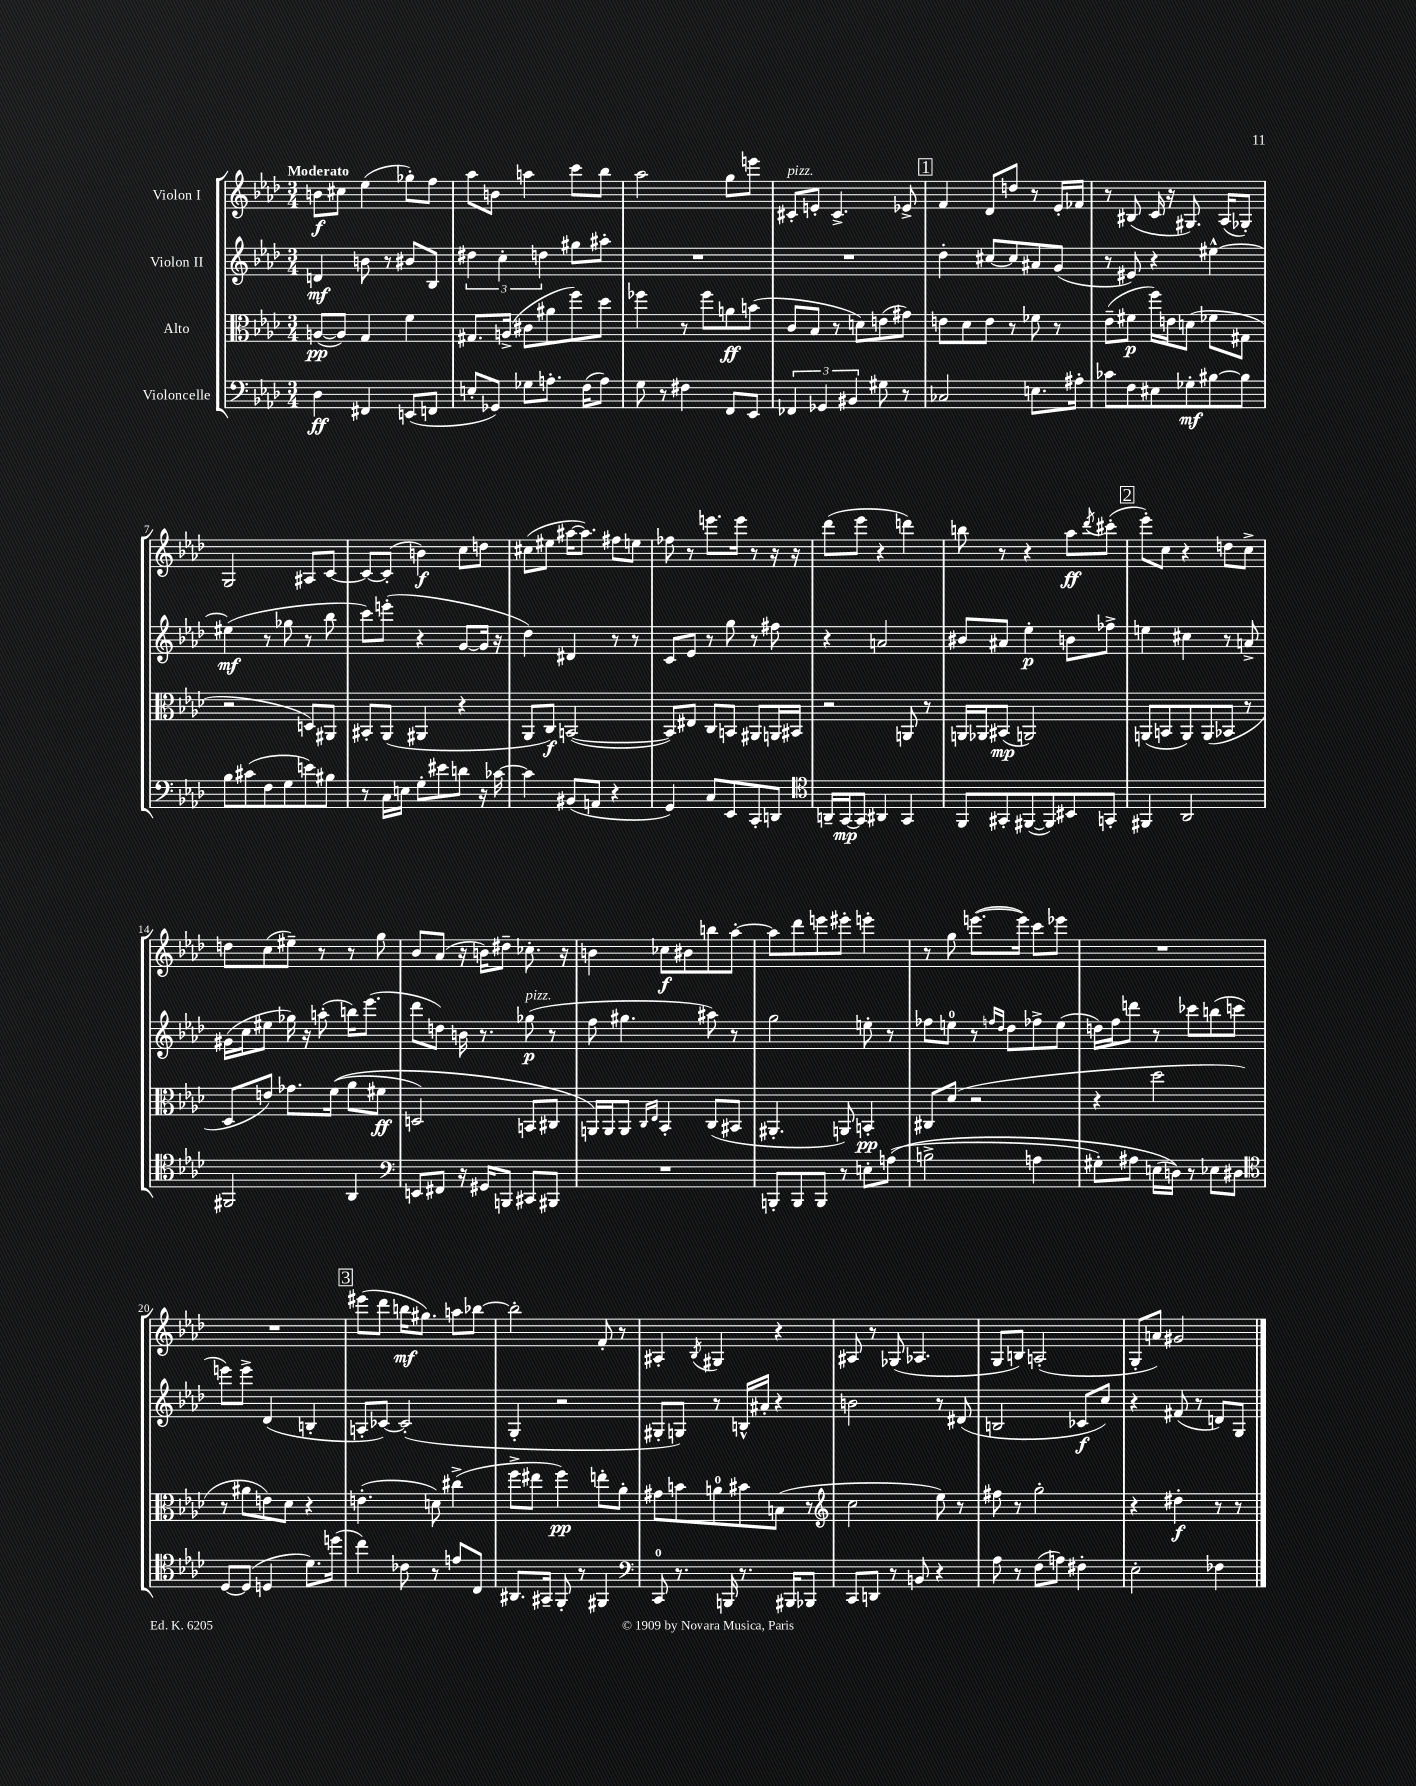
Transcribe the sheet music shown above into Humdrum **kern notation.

**kern	**dynam	**kern	**dynam	**kern	**dynam	**kern	**dynam
*part4	*part4	*part3	*part3	*part2	*part2	*part1	*part1
*staff4	*staff4	*staff3	*staff3	*staff2	*staff2	*staff1	*staff1
*I"Violoncelle	*	*I"Alto	*	*I"Violon II	*	*I"Violon I	*
*clefF4	*	*clefC3	*	*clefG2	*	*clefG2	*
*k[b-e-a-d-]	*	*k[b-e-a-d-]	*	*k[b-e-a-d-]	*	*k[b-e-a-d-]	*
*M3/4	*	*M3/4	*	*M3/4	*	*M3/4	*
=1	=1	=1	=1	=1	=1	=1	=1
!	!	!	!	!	!	!LO:TX:a:B:t=Moderato	!
4D-\	ff	([8An/L	pp	4dn/	mf	8bn\L	f
.	.	8A/J])	.	.	.	8cc#X\J	.
4FF#X/	.	4G/	.	8bn\	.	(4ee-\	.
.	.	.	.	8r	.	.	.
(8EEn/L	.	4f\	.	8b#X/L	.	8gg-X'\L)	.
8FFn/J	.	.	.	8B-/J	.	8ff\J	.
=2	=2	=2	=2	=2	=2	=2	=2
8En'/L	.	8.G#X/L	.	6dd#X\	.	8aa-\L	.
8GG-X/J)	.	.	.	.	.	8bn\J	.
.	.	.	.	6cc'\	.	.	.
.	.	(16An^/Jk	.	.	.	.	.
8G-X\L	.	8c#X\L	.	.	.	4aan\	.
.	.	.	.	6ddn\	.	.	.
8.An'\J	.	8a#X\	.	.	.	.	.
.	.	8ff\)	.	8gg#X\L	.	8ccc\L	.
(16F\KL	.	.	.	.	.	.	.
8A\J)	.	8dd-\J	.	8aa#X'\J	.	8bb-\J	.
=3	=3	=3	=3	=3	=3	=3	=3
8G\	.	4ff-X\	.	2.r	.	2aa-\	.
8r	.	.	.	.	.	.	.
4F#X\	.	8r	.	.	.	.	.
.	.	8ff-\L	.	.	.	.	.
8FF/L	.	8an\	ff	.	.	8gg\L	.
8EE-/J	.	(8bn\J	.	.	.	8eeen\J	.
=4	=4	=4	=4	=4	=4	=4	=4
!	!	!	!	!	!	!LO:TX:a:i:t=pizz.	!
6FF-X/	.	8c/L	.	2.r	.	8c#X'/L	.
.	.	8B-/J	.	.	.	8en'/J	.
6GG-X/	.	.	.	.	.	.	.
.	.	8r	.	.	.	4.c#^/	.
6BB#X/	.	.	.	.	.	.	.
.	.	8dn\L)	.	.	.	.	.
8G#X\	.	(8en\	.	.	.	.	.
8r	.	8g#X\J)	.	.	.	8e-X^/	.
!!LO:REH:place=s1:t=1
=5	=5	=5	=5	=5	=5	=5	=5
2C-X/	.	8en\L	.	4dd-'\	.	4f/	.
.	.	8d-\	.	.	.	.	.
.	.	8e\J	.	[8cc#X/L	.	8d-/L	.
.	.	8r	.	8cc#/]	.	8ddn/J	.
8.En\L	.	8f-X\	.	8a#X/	.	8r	.
.	.	8r	.	(8g/J	.	16e-'/LL	.
16A#X'\Jk	.	.	.	.	.	16f-X/JJ	.
=6	=6	=6	=6	=6	=6	=6	=6
8c-X\L	.	(8e-~\L	.	8r	.	8r	.
8F\	.	8f#X\J	p	8e#X/)	.	(8B#X/	.
8E#X\	.	16ff\LL)	.	4r	.	16c/	.
.	.	16en\J	.	.	.	16r	.
8G-X'\	mf	(8dn\J	.	.	.	8.G#X/)	.
[8B#X\	.	8f-X\L	.	[4ee#X^^\	.	.	.
.	.	.	.	.	.	(16A-/KL	.
8B#\J]	.	8G#X\J	.	.	.	8G-X'/J)	.
!!LO:LB:g=z
=7	=7	=7	=7	=7	=7	=7	=7
8B-\L	.	2r	.	(4ee#X\]	mf	2G/	.
(8c#X\	.	.	.	.	.	.	.
8F\	.	.	.	8r	.	.	.
8G\	.	.	.	8gg-X\	.	.	.
8en\)	.	8Dn/L)	.	8r	.	8A#X/L	.
8B#X\J	.	8AA#X/J	.	8bb-\	.	[8c/J	.
=8	=8	=8	=8	=8	=8	=8	=8
8r	.	8BB#X'/L	.	8ccc\L)	.	8c/L_	.
16C\LL	.	(8AA-/J	.	(8eeen'\J	.	(8c'/J]	.
16En\JJ	.	.	.	.	.	.	.
8G'\L	.	4AA#X/	.	4r	.	4bn\)	f
8e#X\	.	.	.	.	.	.	.
8dn\J	.	4r	.	[8g/L	.	8cc\L	.
16r	.	.	.	16g/Jk]	.	8ddn\J	.
[16c-X\	.	.	.	16r	.	.	.
=9	=9	=9	=9	=9	=9	=9	=9
4c-\]	.	8AA-/L	.	4dd-\)	.	(8cc#X\L	.
.	.	8C/J)	f	.	.	8ee#X\J	.
(8BB#X/L	.	([2BBn/	.	4d#X/	.	[16aa#X\KL	.
.	.	.	.	.	.	8.aa#\J])	.
8AAn/J	.	.	.	.	.	.	.
4r	.	.	.	8r	.	8ff#X\L	.
.	.	.	.	8r	.	8een\J	.
=10	=10	=10	=10	=10	=10	=10	=10
4GG/)	.	8BB/L])	.	8c/L	.	8ff-X\	.
.	.	8E#X/J	.	8e-/J	.	8r	.
8C/L	.	8C/L	.	8r	.	8.eeen\L	.
8EE-/	.	8BBn/J	.	8gg\	.	.	.
.	.	.	.	.	.	16eee\Jk	.
8CC'/	.	8AA#X/L	.	8r	.	8r	.
8DDn/J	.	16AAn/L	.	8ff#X\	.	16r	.
.	.	16BB#X/JJ	.	.	.	16r	.
=11	=11	=11	=11	=11	=11	=11	=11
*clefC4	*	*	*	*	*	*	*
16AAn~/LL	.	2r	.	4r	.	(8ddd-\L	.
[16GG/J	mp	.	.	.	.	.	.
8GG/J]	.	.	.	.	.	8eee-\J	.
4AA#X/	.	.	.	2an/	.	4r	.
4GG/	.	8AAn/	.	.	.	4dddn\)	.
.	.	8r	.	.	.	.	.
=12	=12	=12	=12	=12	=12	=12	=12
8FF/L	.	16AAn/LL	.	8b#X/L	.	8bbn\	.
.	.	16AA-X/J	.	.	.	.	.
8GG#X'/	.	(8BB#X/J	mp	8a#X/J	.	8r	.
([8FF#X/	.	2AAn/)	.	4ee-'\	p	4r	.
8FF#/])	.	.	.	.	.	.	.
8BB#X/	.	.	.	8bn\L	.	8aa-\L	ff
.	.	.	.	.	.	8qddd-/	.
8GGn'/J	.	.	.	8ff-X^\J	.	(8ccc#X'\J	.
!!LO:REH:place=s1:t=2
=13	=13	=13	=13	=13	=13	=13	=13
4FF#X/	.	(8AAn/L	.	4een\	.	8eee-'\L)	.
.	.	8BBn/	.	.	.	8cc\J	.
2AA-/	.	8AA/)	.	4cc#X\	.	4r	.
.	.	(8AA/	.	.	.	.	.
.	.	8BB-X/J	.	8r	.	8ddn\L	.
.	.	8r	.	8an^/	.	8cc^\J	.
!!LO:LB:g=z
=14	=14	=14	=14	=14	=14	=14	=14
2FF#X/	.	8D-/L	.	(16g#X\LL	.	8ddn\L	.
.	.	.	.	16cc\J	.	.	.
.	.	8en/J)	.	8ee#X\J	.	(8cc\	.
.	.	8.g-X\L	.	16gg-X\)	.	8ee#X~\J)	.
.	.	.	.	16r	.	.	.
.	.	.	.	(8aan'\	.	8r	.
.	.	((16f\Jk	.	.	.	.	.
4AA-/	.	8a-\L	.	16bbn\KL)	.	8r	.
.	.	.	.	(8.eee-\J	.	.	.
.	.	8f#X\J	ff	.	.	8gg\	.
=15	=15	=15	=15	=15	=15	=15	=15
*clefF4	*	*	*	*	*	*	*
8EEn/L	.	2Dn/)	.	8ddd-\L	.	8b-/L	.
8FF#X/J	.	.	.	8ddn\J)	.	(8a-/J	.
16r	.	.	.	16bn\	.	16r	.
16GG#X/KL	.	.	.	8.r	.	16bn\KL)	.
8BBBn/J	.	.	.	.	.	8dd#X~\J	.
!	!	!	!	!LO:TX:a:i:t=pizz.	!	!	!
8CC#X/L	.	8BBn/L	.	(8gg-X\	p	8.cc-X'\	.
8BBB#X/J	.	8C#X/J	.	8r	.	.	.
.	.	.	.	.	.	16r	.
=16	=16	=16	=16	=16	=16	=16	=16
2.r	.	16AAn/LL)	.	8ff\	.	4bn\	.
.	.	16AA/J	.	.	.	.	.
.	.	8AA/J	.	4.gg#X\	.	.	.
.	.	16qqC/LL	.	.	.	.	.
.	.	16qqE-/JJ	.	.	.	.	.
.	.	4BB-'/	.	.	.	8cc-X\L	f
.	.	.	.	.	.	8b#X\	.
.	.	(8C/L	.	8aa#X\)	.	8bbn\	.
.	.	8BB#X/J	.	8r	.	[8aa-'\J	.
=17	=17	=17	=17	=17	=17	=17	=17
8BBBn'/L	.	4.AA#X'/	.	2gg\	.	8aa-\L]	.
8BBB/	.	.	.	.	.	8ddd-\	.
8BBB/J	.	.	.	.	.	8eeen\	.
8r	.	8AAn/)	.	.	.	8eee#X'\J	.
8En'\L	.	4BBn'/	pp	8een'\	.	4eeen'\	.
((8An\J	.	.	.	8r	.	.	.
=18	=18	=18	=18	=18	=18	=18	=18
2Bn^\	.	8C#X/L	.	8ff-X\L	.	8r	.
.	.	(8d-/J	.	8een\J	.	8gg\	.
.	.	2r	.	8r	.	([8.eeen\L	.
.	.	.	.	16qqffn/LL	.	.	.
.	.	.	.	16qqdd-/JJ	.	.	.
.	.	.	.	8dd-\L	.	.	.
.	.	.	.	.	.	16eee\Jk])	.
4An\	.	.	.	8ff-X^\	.	8ccc\L	.
.	.	.	.	(8ee\J	.	8eee-X\J	.
=19	=19	=19	=19	=19	=19	=19	=19
8G#X'\L)	.	4r	.	16ddn\LL)	.	2.r	.
.	.	.	.	16ff\J	.	.	.
8A#X\J	.	.	.	8dddn\J	.	.	.
(16En\LL	.	2dd-\	.	8r	.	.	.
16Dn\JJ))	.	.	.	.	.	.	.
8r	.	.	.	8ccc-X\L	.	.	.
8E-X\L	.	.	.	(8bbn\	.	.	.
8D#X\J	.	.	.	8cccn\J	.	.	.
!!LO:LB:g=z
=20	=20	=20	=20	=20	=20	=20	=20
*clefC4	*	*	*	*	*	*	*
[8D-/L	.	8r	.	8eeen\L)	.	2.r	.
(8D-/J]	.	8a#X\L	.	8eee^\J	.	.	.
4Dn/	.	8en\)	.	(4d-/	.	.	.
.	.	8d-\J	.	.	.	.	.
8.d-\L)	.	4r	.	4Bn'/	.	.	.
(16ddn\Jk	.	.	.	.	.	.	.
!!LO:REH:place=s1:t=3
=21	=21	=21	=21	=21	=21	=21	=21
4cc\)	.	(4.en'\	.	8An'/L	.	(8eee#X\L	.
.	.	.	.	[8c-X/J)	.	8ddd-\J	.
8c-X\	.	.	.	(2c-'/]	.	16bbn\KL	mf
.	.	.	.	.	.	8.gg#X\J)	.
8r	.	8dn\)	.	.	.	.	.
8en/L	.	(4cc#X^\	.	.	.	8aan\L	.
8C/J	.	.	.	.	.	[8bb-X\J	.
=22	=22	=22	=22	=22	=22	=22	=22
8.AA#X/L	.	8ff^\L	.	4G'/	.	2bb-'\]	.
.	.	8ee#X\J	.	.	.	.	.
16GG#X~/Jk	.	.	.	.	.	.	.
8FF'/	.	4ff\)	pp	2r	.	.	.
8r	.	.	.	.	.	.	.
4FF#X/	.	8een'\L	.	.	.	8f'/	.
.	.	8a-'\J	.	.	.	8r	.
=23	=23	=23	=23	=23	=23	=23	=23
*clefF4	*	*	*	*	*	*	*
8CC/	.	8g#X\L	.	8G#X'/L	.	4A#X'/	.
8.r	.	8bn\	.	8Gn/J)	.	.	.
.	.	.	.	.	.	8qB-/	.
.	.	8an\	.	8r	.	4G#X/	.
16BBBn/	.	.	.	.	.	.	.
8.r	.	8b#X\	.	16Bn^^/LL	.	.	.
.	.	.	.	16a#X'/JJ	.	.	.
.	.	(8Bn\J	.	4r	.	4r	.
16BBB#X/KL	.	.	.	.	.	.	.
8BBB-X/J	.	8r	.	.	.	.	.
=24	=24	=24	=24	=24	=24	=24	=24
*	*	*clefG2	*	*	*	*	*
8CC/L	.	2cc\	.	2bn\	.	8A#X/	.
8DDn/J	.	.	.	.	.	8r	.
8r	.	.	.	.	.	(8G-X/	.
8BBn/	.	.	.	.	.	4.A-X/	.
4r	.	8ee-\)	.	8r	.	.	.
.	.	8r	.	(8d#X/	.	.	.
=25	=25	=25	=25	=25	=25	=25	=25
8A-\	.	8ff#X\	.	2Bn/	.	8G/L	.
8r	.	8r	.	.	.	8Bn/J)	.
(8F\L	.	2gg'\	.	.	.	(2An'/	.
8An\J)	.	.	.	.	.	.	.
4F#X'\	.	.	.	8c-X/L	f	.	.
.	.	.	.	8cc/J)	.	.	.
=26	=26	=26	=26	=26	=26	=26	=26
2E-'\	.	4r	.	4r	.	8G'/L	.
.	.	.	.	.	.	8an/J)	.
.	.	4dd#X'\	f	(8f#X/	.	2g#X/	.
.	.	.	.	8r	.	.	.
4F-X\	.	8r	.	8dn/L)	.	.	.
.	.	8r	.	8G/J	.	.	.
==	==	==	==	==	==	==	==
*-	*-	*-	*-	*-	*-	*-	*-
